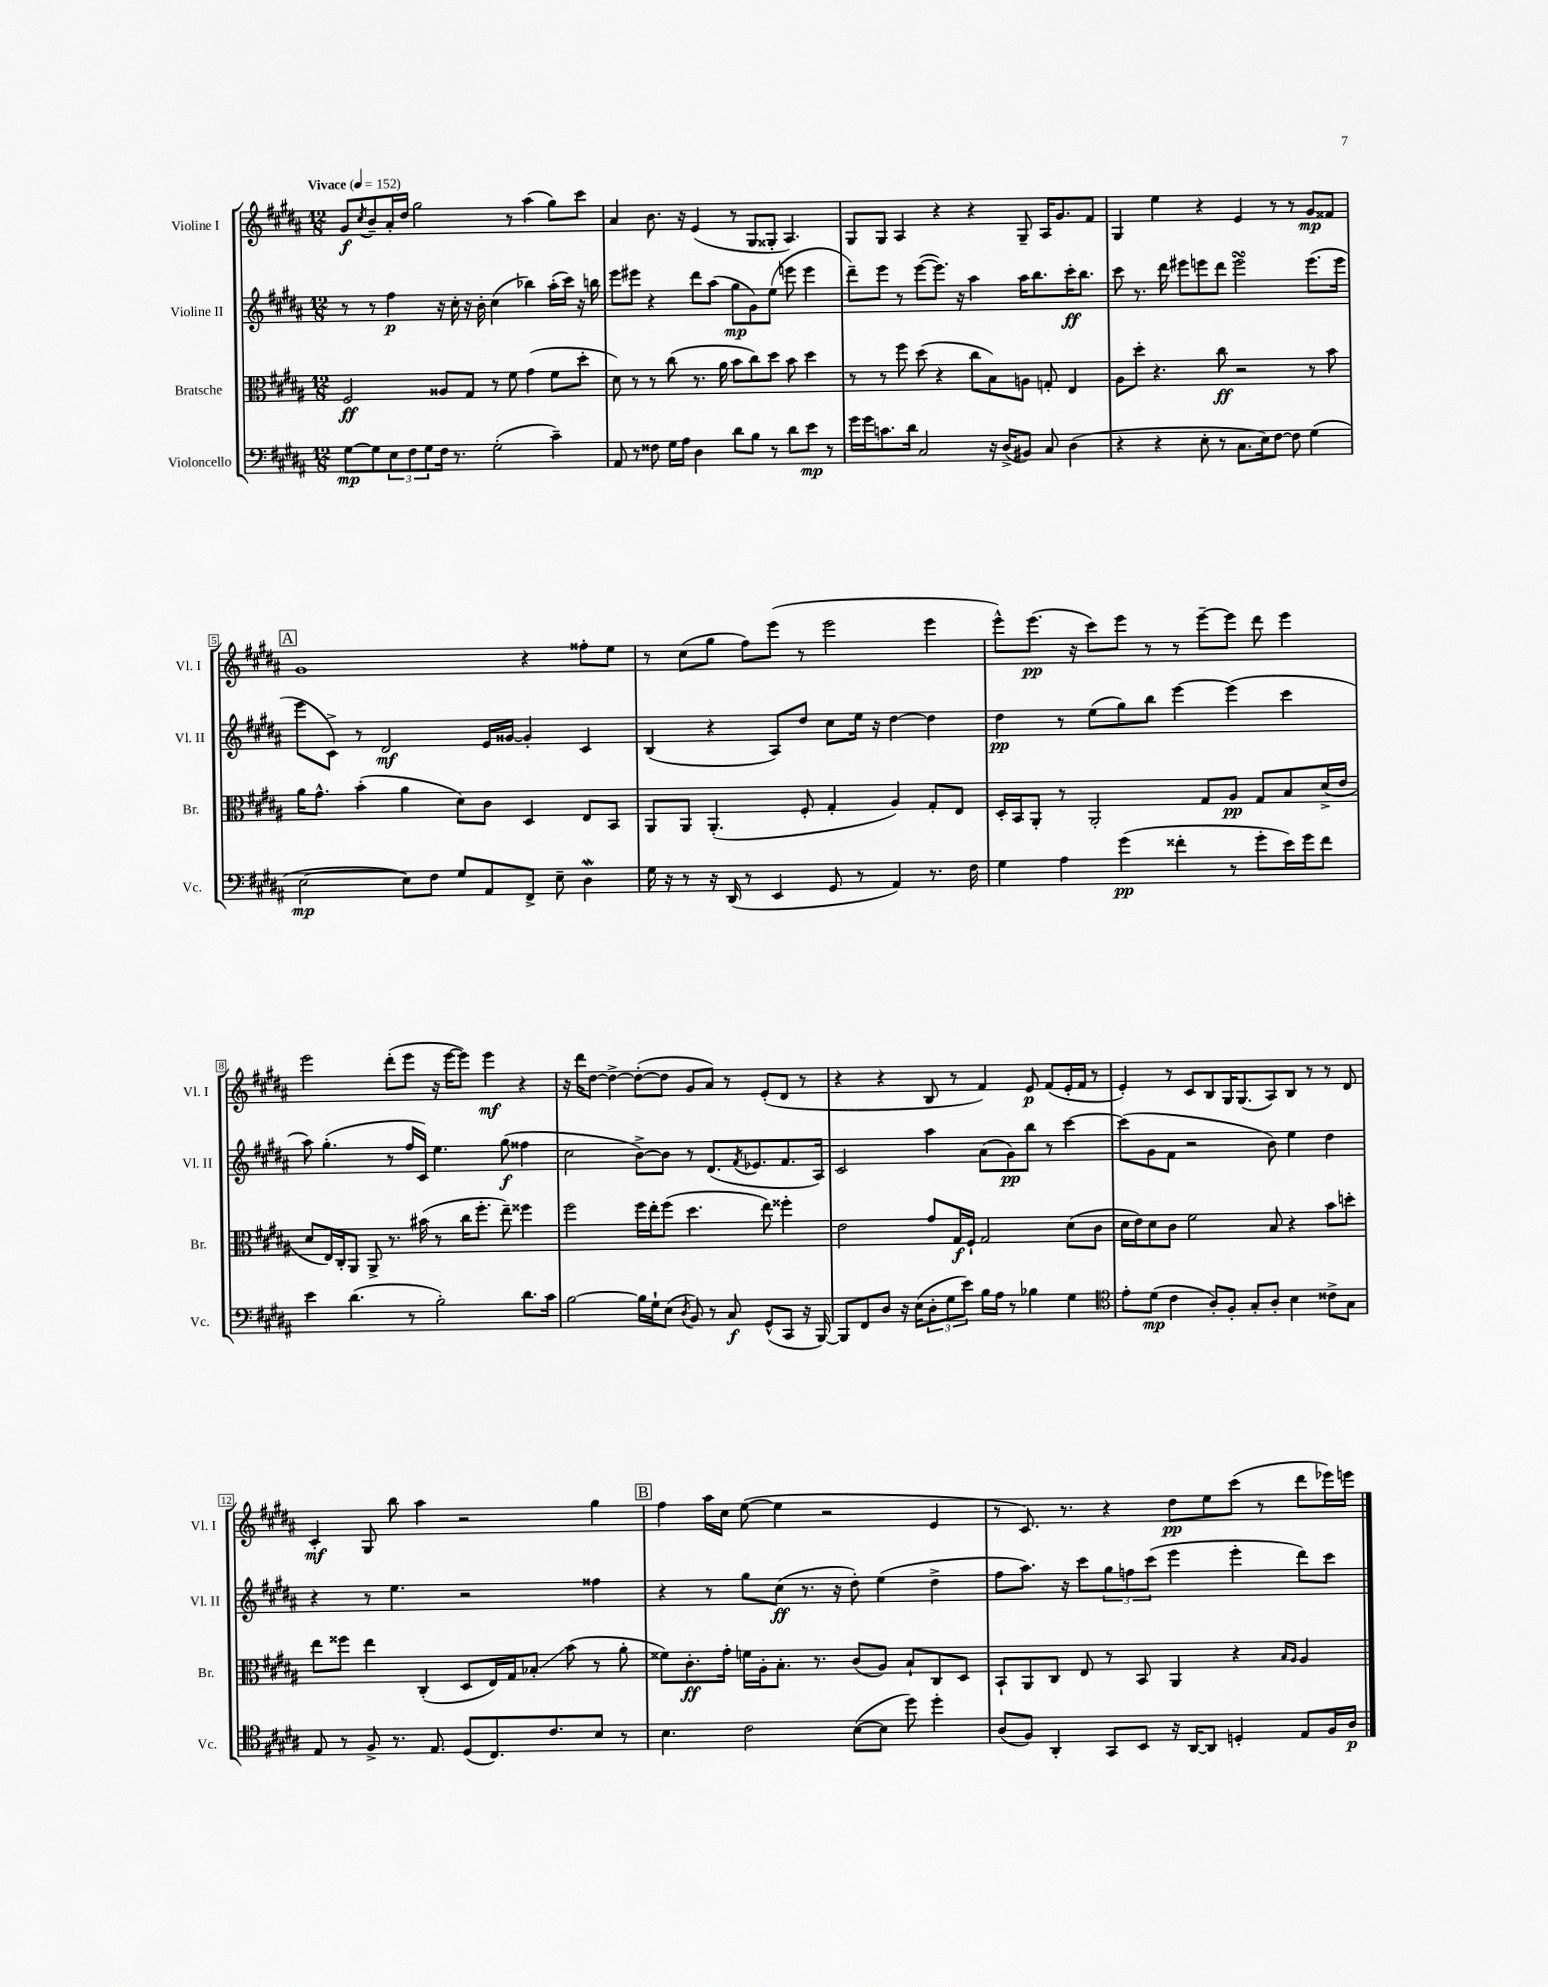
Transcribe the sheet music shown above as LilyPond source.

<<
\new StaffGroup <<
\new Staff = "s0" \with { instrumentName = "Violine I" shortInstrumentName = "Vl. I" } {
    \clef treble \key b \major \numericTimeSignature \time 12/8 \tempo "Vivace" 4 = 152
    gis'8\f \acciaccatura { cis''8 } b'8-- ais'16-. dis''16 gis''2 r8 ais''4( gis''8) cis'''8 |
    ais'4 b'8. r16 e'4( r8 gis8 gisis8-. ais4.) |
    gis8 gis8 ais4 r4 r4 gis8-- ais16 gis'8. fis'8 |
    gis4 e''4 r4 e'4 r8 r8 gis'8\mp fisis'8 |
    \mark \markup { \box "A" } gis'1 r4 fisis''8-. e''8 |
    r8 cis''8( gis''8 fis''8) e'''8( r8 e'''2 e'''4 |
    e'''8-^) e'''8.\pp( r16 cis'''8) e'''8 r8 r8 e'''8~-- e'''8 dis'''8 e'''4 |
    e'''2 dis'''8-.( e'''8 r16 e'''16~ e'''8) e'''4\mf r4 |
    r16 dis'''16 dis''8~ dis''4~-> dis''8~-.( dis''8 gis'8 ais'8) r8 e'8-.( dis'8 r8 |
    r4 r4 b8 r8 fis'4) e'8\p fis'8( e'16-. fis'16 r8 |
    e'4-.) r8 cis'8 b8 gis16 gis8.( ais8) b8 r8 r8 dis'8 |
    cis'4-.\mf gis8 b''8 ais''4 r2 gis''4 |
    \mark \markup { \box "B" } fis''4 ais''16 cis''16 e''8~( e''4 r2 e'4 |
    r8 cis'8.) r8. r4 dis''8\pp e''8 cis'''8( r8 dis'''8 ees'''16) e'''16 \bar "|." |
}
\new Staff = "s1" \with { instrumentName = "Violine II" shortInstrumentName = "Vl. II" } {
    \clef treble \key b \major \numericTimeSignature \time 12/8
    r8 r8 fis''4\p r16 cis''16-. r16 b'16-. cis''4( bes''4) ais''16-.( cis'''16) r16 b''16 |
    e'''8 eis'''8 r4 dis'''8 ais''8( gis''8\mp gis'8) e''8( e'''8 e'''4 |
    dis'''8--) e'''8 r8 e'''8~( e'''8.) r16 ais''4 ais''16 b''8. cis'''16-.\ff b''8. |
    cis'''8 r8. dis'''16 eis'''8 e'''8 dis'''8 e'''2\turn e'''8.( e'''16 |
    \mark \markup { \box "A" } e'''8 cis'8->) r8 dis'2\mf e'16 gisis'16~ gisis'4-. cis'4 |
    b4( r4 ais8) dis''8 cis''8 e''16 r16 dis''4~ dis''4 |
    dis''4\pp r8 e''8( gis''8) b''8 e'''4~ e'''4( cis'''4 |
    ais''8) gis''4.-.( r8 fis''16 cis'16) e''4. gis''8\f( fisis''4 |
    cis''2 b'8~->) b'8 r8 dis'8.( \acciaccatura { fis'8 } ees'8. fis'8. ais16) |
    cis'2 ais''4 ais'8( gis'8\pp) b''8 r8 cis'''4~ |
    cis'''8( gis'8 fis'8 r2 b'8) e''4 dis''4 |
    r4 r8 e''4. r2 fisis''4 |
    \mark \markup { \box "B" } r4 r8 gis''8 cis''8\ff( r8. r16 dis''8-.) e''4( dis''4-> |
    fis''8 ais''8.) r16 cis'''8 \tuplet 3/2 { gis''8 f''8 cis'''8( } e'''4 e'''4-. dis'''8) cis'''8 \bar "|." |
}
\new Staff = "s2" \with { instrumentName = "Bratsche" shortInstrumentName = "Br." } {
    \clef alto \key b \major \numericTimeSignature \time 12/8
    fis2\ff aisis8 gis8 r8 fis'8 gis'4( fis'8 dis''8-. |
    dis'8) r8 r8 cis''8( r8. ais'16 b'8 cis''8) dis''8 b'8 dis''4 |
    r8 r8 fis''8 dis''8( r4 cis''8 b8) a8 g8-. e4 |
    ais8 dis''8-. r4. cis''8\ff r2 r8 b'8 |
    \mark \markup { \box "A" } ais'16 gis'8.-^ b'4-.( ais'4 dis'8) cis'8 dis4 e8 b,8 |
    ais,8 ais,8 ais,4.-.( fis8-. gis4-. ais4) gis8-. e8 |
    dis16-. b,16 ais,8-. r8 ais,2-. gis8 ais8\pp gis8 b8 dis'16->( e'16 |
    dis'8 e16) cis16-. ais,8 ais,8-> r8. bis'16( r8 cis''16 fis''8.-. e''8--) fisis''4 |
    fis''2 fis''16 e''16-. fis''8( dis''4. e''8) fisis''4-. |
    e'2 gis'8 gis16\f fis16-! gis2 dis'8( cis'8 |
    dis'16 e'16) dis'8 cis'8 fis'2 b8 r4 b'8 d''8-. |
    e''8 fisis''8 e''4 cis4-.( dis8 e16) gis16 bes8-.\glissando b'8( r8 ais'8-. |
    \mark \markup { \box "B" } fisis'8) cis'8.-.\ff gis'16-. f'16 ais16-. b8.-. r8. cis'8( ais8) b8-! cis8 dis8 |
    b,8-! ais,8 cis8 e8 r8 b,8 ais,4 r4 \grace { b16 ais16 } ais4 \bar "|." |
}
\new Staff = "s3" \with { instrumentName = "Violoncello" shortInstrumentName = "Vc." } {
    \clef bass \key b \major \numericTimeSignature \time 12/8
    gis8~\mp gis8 \tuplet 3/2 { e8 fis8 gis8 } fis16 r8. gis2-.( cis'4--) |
    ais,8 r8 fisis8 gis16 ais16 dis4 dis'8 b8 r8 dis'8 e'8\mp r8 |
    gis'16 gis'16 c'8. dis'16 cis2 r16 dis16->( bis,8) cis8 dis4( |
    r4 r4 e8-. r8 cis8. e16) fis8~ fis8 gis4( |
    \mark \markup { \box "A" } e2~\mp e8) fis8 gis8 ais,8 fis,8-> e8-- dis4\mordent |
    gis16 r16 r8 r16 dis,16( r8 e,4 gis,8 r8 ais,4) r8. fis16 |
    gis4 ais4 gis'4\pp( fisis'4-. r8 gis'8-. e'16) gis'16 fisis'8 |
    e'4 dis'4.( r8 b2-.) dis'8. cis'16 |
    b2~ b16 gis16-! e8( \acciaccatura { dis8 } b,8) r8 cis8\f gis,8-^( cis,8 r16 b,,16~) |
    b,,8 fis,8 dis8 r16 e16( \tuplet 3/2 { dis8-. gis8 e'8) } b16 ais16 r8 bes4 gis4 |
    \clef tenor e'8-. dis'8\mp( cis'4 ais8-.) fis8-. gis8-. ais8-. b4 cisis'8-> gis8 |
    e8 r8 fis8-> r8. e8. dis8( cis8.) cis'8. b8 r8 |
    \mark \markup { \box "B" } b4. cis'2 b8~( b8 dis''8) dis''4-. |
    ais8( fis8) ais,4-. gis,8 b,8 r16 ais,16~ ais,8 d4-. e8 fis16 ais16\p \bar "|." |
}
>>
>>
\layout { \context { \Score \override BarNumber.stencil = #(make-stencil-boxer 0.1 0.3 ly:text-interface::print) } }
